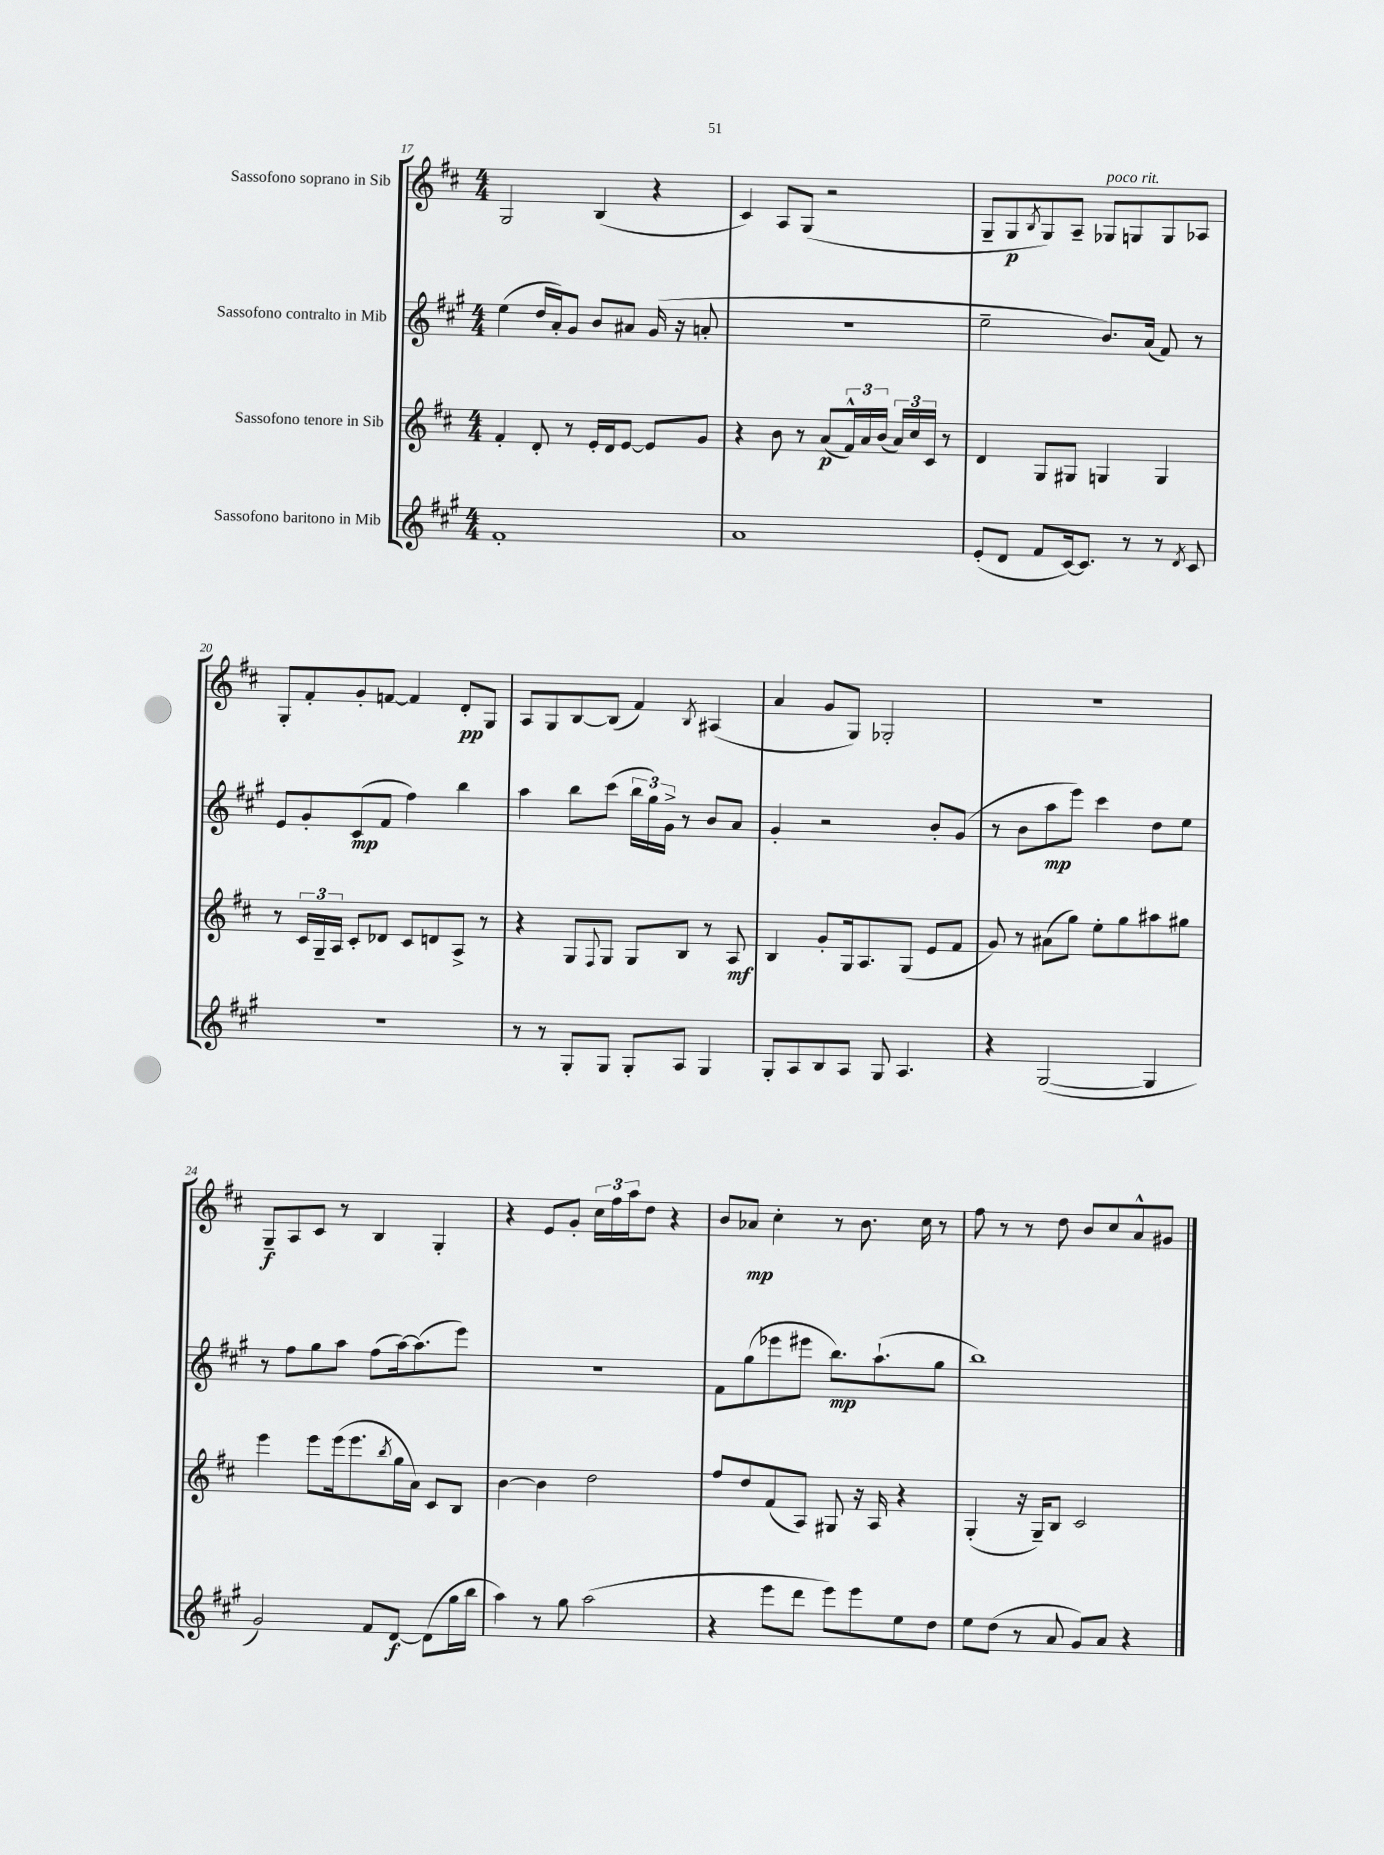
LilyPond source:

<<
\new StaffGroup <<
\new Staff = "s0" \with { instrumentName = "Sassofono soprano in Sib" } {
    \clef treble \key d \major \numericTimeSignature \time 4/4
    g2 b4( r4 |
    cis'4) a8 g8( r2 |
    g8-- g8\p \acciaccatura { b8 } g8) a8-- ges8^\markup { \italic "poco rit." } g8 g8 aes8 |
    g8-. fis'8-. g'8-. f'8~ f'4 d'8-.\pp g8 |
    a8 g8 b8~ b8( fis'4) \acciaccatura { b8 } ais4( |
    a'4 g'8 g8) ges2-. |
    R1 |
    g8--\f a8 cis'8 r8 b4 g4-. |
    r4 e'8 g'8-. \tuplet 3/2 { cis''16 fis''16 a''16 } d''8 r4 |
    b'8 aes'8\mp cis''4-. r8 b'8. cis''16 r8 |
    fis''8 r8 r8 d''8 b'8 cis''8 a'8-^ gis'8 \bar "|." |
}
\new Staff = "s1" \with { instrumentName = "Sassofono contralto in Mib" } {
    \clef treble \key a \major \numericTimeSignature \time 4/4
    e''4( d''16 a'16-.) gis'8 b'8 ais'8 gis'16( r16 a'8-. |
    R1 |
    e''2-- b'8.) a'16( fis'8) r8 |
    e'8 gis'8-. cis'8\mp( fis'8 fis''4) b''4 |
    a''4 b''8 cis'''8( \tuplet 3/2 { b''16 gis''16) gis'16-> } r8 b'8 a'8 |
    gis'4-. r2 b'8-. gis'8( |
    r8 b'8 a''8\mp e'''8) cis'''4 d''8 e''8 |
    r8 fis''8 gis''8 a''8 fis''8( a''16~) a''8.( e'''8) |
    R1 |
    fis'8 gis''8( ees'''8 eis'''8 b''8.\mp) a''8.-!( gis''8 |
    b''1) \bar "|." |
}
\new Staff = "s2" \with { instrumentName = "Sassofono tenore in Sib" } {
    \clef treble \key d \major \numericTimeSignature \time 4/4
    fis'4-. d'8-. r8 e'16-. d'16 e'8~ e'8 g'8 |
    r4 b'8 r8 a'8\p( \tuplet 3/2 { fis'16-^) a'16 b'16( } \tuplet 3/2 { a'16) cis''16 cis'16 } r8 |
    d'4 g8 gis8 g4 g4 |
    r8 \tuplet 3/2 { cis'16 g16-- a16 } cis'8-. des'8 cis'8 d'8 a8-> r8 |
    r4 g8 \appoggiatura { fis8 } g8 g8 b8 r8 a8\mf |
    b4 g'8-. g16 a8. g8( e'8 fis'8 |
    g'8) r8 ais'8( g''8) e''8-. g''8 ais''8 gis''8 |
    e'''4 e'''8 e'''16( e'''8. \acciaccatura { b''8 } g''16 a'16) cis'8 b8 |
    b'4~ b'4 d''2 |
    fis''8 d''8 fis'8( a8) gis8 r16 a16 r4 |
    g4-.( r16 g16--) b8 cis'2 \bar "|." |
}
\new Staff = "s3" \with { instrumentName = "Sassofono baritono in Mib" } {
    \clef treble \key a \major \numericTimeSignature \time 4/4
    fis'1-. |
    a'1 |
    e'8-.( d'8 fis'8 cis'16~) cis'8. r8 r8 \acciaccatura { d'8 } cis'8 |
    r1 |
    r8 r8 gis8-. gis8 gis8-. a8 gis4 |
    gis8-. a8 b8 a8 gis8 a4. |
    r4 gis2~( gis4 |
    gis'2) fis'8 d'8~\f d'8( gis''16 b''16 |
    a''4) r8 gis''8 a''2( |
    r4 e'''8 d'''8 e'''8) e'''8 e''8 d''8 |
    e''8 d''8( r8 a'8 gis'8) a'8 r4 \bar "|." |
}
>>
>>
\layout { \context { \Score currentBarNumber = #17 } }
